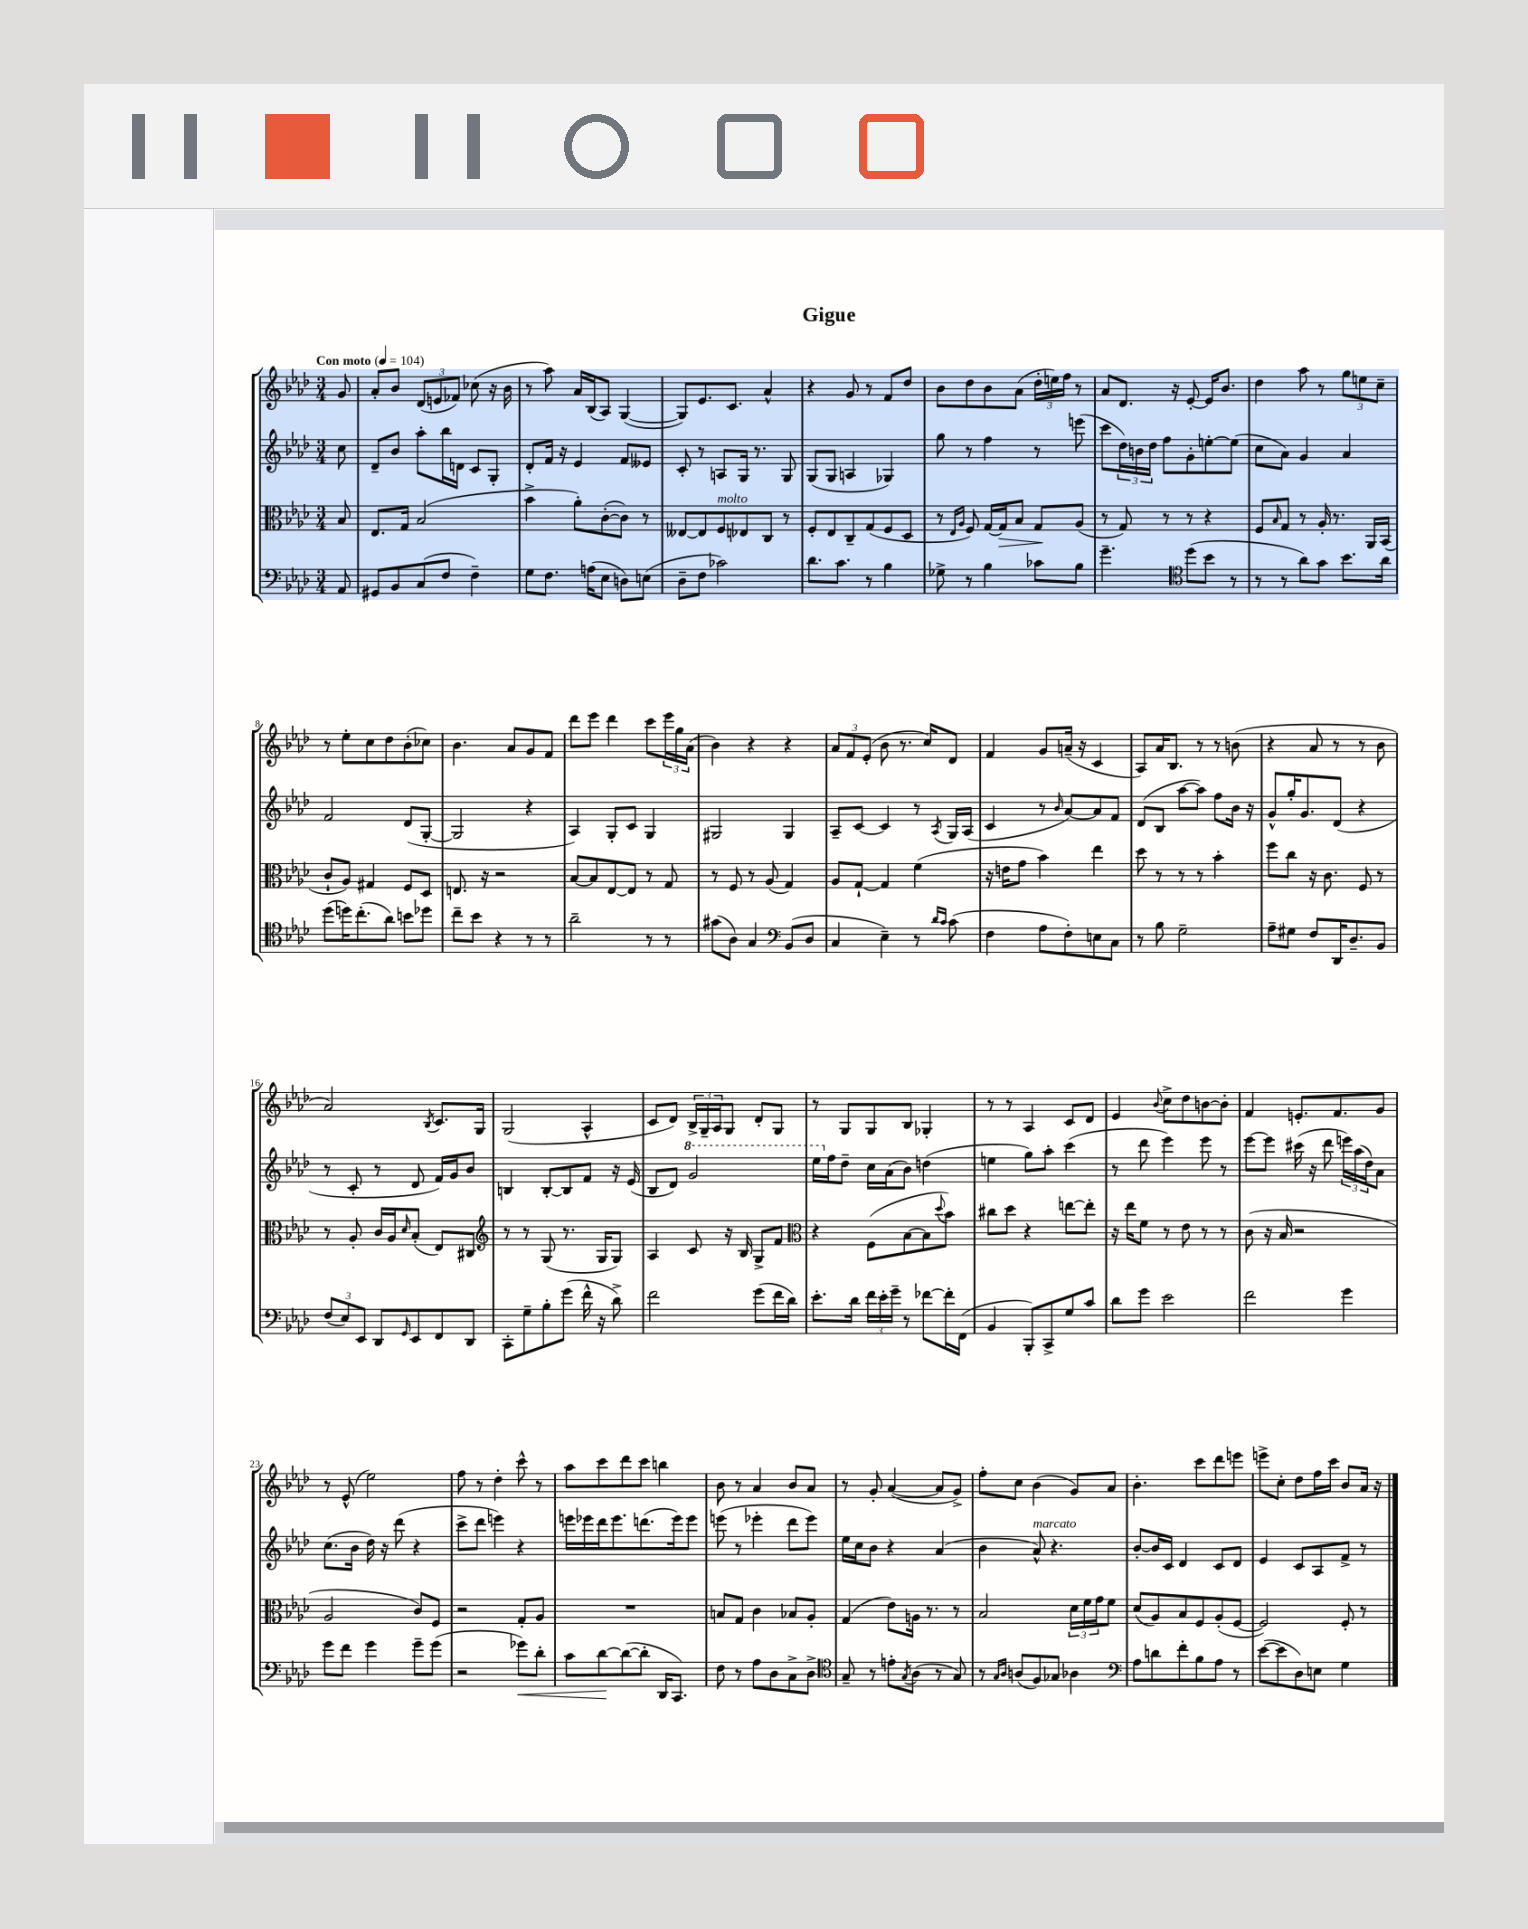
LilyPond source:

\header { title = "Gigue" }
<<
\new StaffGroup <<
\new Staff = "s0" {
    \clef treble \key aes \major \numericTimeSignature \time 3/4 \partial 8 \tempo "Con moto" 4 = 104
    g'8 |
    aes'8-. bes'8 \tuplet 3/2 { des'8( e'8 fes'8) } ces''8( r16 bes'16 |
    r8 aes''8) aes'16 bes16( aes8) g4~( |
    g8) ees'8. c'8. aes'4-^ |
    r4 g'8 r8 f'8 des''8 |
    bes'8 des''8 bes'8 aes'8( \tuplet 3/2 { des''16-. e''16) f''16 } r8 |
    aes'8 des'8. r16 ees'8~-. ees'16 bes'8. |
    des''4 aes''8 r8 \tuplet 3/2 { g''8 e''8 c''8-- } |
    r8 ees''8-. c''8 des''8 bes'8-.( ces''8) |
    bes'4. aes'8 g'8 f'8 |
    des'''8 ees'''8 des'''4 c'''8 \tuplet 3/2 { ees'''16 g''16 aes'16( } |
    bes'4) r4 r4 |
    \tuplet 3/2 { aes'8 f'8 ees'8-.( } bes'8 r8. c''16) des'8 |
    f'4 g'8 a'16--( r16 c'4 |
    aes8) aes'16 bes8. r8 r8 b'8( |
    r4 aes'8 r8 r8 bes'8 |
    aes'2) \acciaccatura { bes8 } c'8. g16 |
    g2( aes4-^ |
    c'8 des'8) \tuplet 3/2 { bes16-> g16-- aes16 } g8 des'8-. g8 |
    r8 g8 g8 bes8 ges4-. |
    r8 r8 aes4 c'8 des'8 |
    ees'4 \appoggiatura { bes'8 } c''8-> des''8 b'8~ b'8-. |
    f'4 e'8.-. f'8. g'8 |
    r8 ees'8-^( ees''2) |
    f''8 r8 des''4-. c'''8-^ r8 |
    aes''8 c'''8 des'''8 c'''8 b''4 |
    bes'8 r8 aes'4 bes'8 aes'8 |
    r8 g'8-. aes'4~( aes'8 g'8->) |
    f''8-. c''8 bes'4( g'8) aes'8 |
    bes'4.-. c'''8 des'''8 e'''8 |
    e'''8-> c''8-. des''8 f''16 c'''16 bes'8 aes'16 r16 \bar "|." |
}
\new Staff = "s1" {
    \clef treble \key aes \major \numericTimeSignature \time 3/4 \partial 8
    c''8 |
    des'8-- bes'8 aes''8-. bes''16 d'16 c'8 g8-. |
    des'8-. f'16 r16 ees'4 f'8 eeses'8 |
    c'8-. r8 a8 g16 r8. g8 |
    g8( g8 a4 ges4) |
    g''8 r8 f''4 r8 e'''8( |
    c'''8 \tuplet 3/2 { des''16) b'16 des''16 } f''8 g'8-. e''8~-. e''8( |
    c''8 aes'8) g'4 aes'4 |
    f'2 des'8( g8~-. |
    g2 r4 |
    aes4) g8-. c'8 g4 |
    gis2 gis4 |
    aes8-- c'8~ c'4 r8 \acciaccatura { aes8 } g16 aes16( |
    c'4 r8 \grace { bes'16 } aes'8~) aes'8 f'8 |
    des'8( bes8 aes''8~ aes''8) f''8 bes'16 r16 |
    g'8-^ g''16-. g'8. des'8( r4 |
    r8 c'8-. r8 des'8 f'16) g'16 bes'8 |
    b4 b8~-. b8 f'8 r16 ees'16( |
    bes8 des'8) \ottava #1 g''2 |
    ees'''16 \ottava #0 f''16 des''8-- c''16 aes'16( bes'8) d''4( |
    e''4 g''8) aes''8-. c'''4( |
    r8 des'''8 ees'''4) ees'''8 r8 |
    ees'''8~ ees'''8 cis'''16( r16 des'''8 \tuplet 3/2 { e'''16) aes''16( des''16) } aes'8 |
    c''8.( bes'16 des''16) r16 des'''8( r4 |
    c'''8-> des'''8 e'''4) r4 |
    e'''16 ees'''16 des'''16 ees'''8. d'''8.( ees'''16) ees'''8 |
    e'''8( r8 ees'''4-. des'''8 ees'''8) |
    ees''16 c''16 bes'8 r4 aes'4( |
    bes'4 aes'8-^^\markup { \italic "marcato" }) r4. |
    bes'8~-. bes'16 c'16 des'4 c'8 des'8 |
    ees'4 c'8 aes8 f'8-> r8 \bar "|." |
}
\new Staff = "s2" {
    \clef alto \key aes \major \numericTimeSignature \time 3/4 \partial 8
    bes8 |
    ees8. g16 bes2( |
    bes'4-> aes'8-.) c'8~-.( c'8) r8 |
    eeses8~ eeses8 f8^\markup { \italic "molto" } ees8 c8 r8 |
    f8-. ees8 c8-- g8( f8 des8 |
    r8 \grace { ees16 aes16 } f8) g16~ g16\> bes8 g8\! aes8( |
    r8 g8) r8 r8 r4 |
    f8 \grace { bes16 } g8 r8 aes16-. r8. aes,16 bes,16( |
    c'8-! aes8) gis4 f8 des8 |
    e8. r16 r2 |
    bes8~ bes8 ees8~ ees8 r8 g8 |
    r8 f8 r8 aes8( g4) |
    aes8 g8~-! g4 f'4( |
    r16 e'16 g'8 bes'4) ees''4 |
    des''8 r8 r8 r8 bes'4-. |
    f''8 c''8 r16 c'8. f8 r8 |
    r8 aes8-. c'16 aes16 \grace { des'16 } bes8-.( ees8) cis8 |
    \clef treble r8 r8 g8( r8. g16 g8) |
    aes4 c'8 r16 bes16 g8-> f'8 |
    \clef alto r4 f8( bes8~ bes8 \appoggiatura { des''8 } bes'8) |
    cis''8 des''8 r4 e''8~ e''8-. |
    r16 ees''16 f'8 r8 ees'8 r8 r8 |
    c'8( r16 bes16 r2 |
    aes2 c'8) f8 |
    r2 g8-. aes8 |
    R2. |
    b8 g8 c'4 bes8 aes8-. |
    g4( ees'8) a16 r8. r8 |
    bes2 \tuplet 3/2 { des'16 f'16 g'16 } f'8 |
    des'8( aes8) bes8 f8 aes8-.( f8~ |
    f2) f8-. r8 \bar "|." |
}
\new Staff = "s3" {
    \clef bass \key aes \major \numericTimeSignature \time 3/4 \partial 8
    aes,8 |
    gis,8 bes,8 c8( f8 f4--) |
    g8 f8. a16( ees8 d8) e8( |
    des8-- f8 ces'2) |
    des'8. c'8. r8 bes4 |
    ges8-> r8 bes4 ces'8 bes8 |
    g'4.-- \clef tenor des''8( bes'8 r8 |
    r8 r8 aes'8) g'8 bes'8. aes'16 |
    des''8( d''16) c''8.-.( aes'8) b'8 des''8 |
    c''8-- bes'8 r4 r8 r8 |
    aes'2-- r8 r8 |
    gis'8( aes8) g4 \clef bass bes,8( des8 |
    c4 ees4--) r8 \grace { des'16 c'16 } c'8( |
    f4 aes8 f8-.) e8 c8 |
    r8 bes8 g2-- |
    aes8-- gis8 f8 des,16 des8.-- bes,8 |
    \tuplet 3/2 { f8( ees8) ees,8 } des,8 \grace { g,16 } ees,8 f,8 des,8 |
    c,8-. g8-- bes8-. g'8( f'16-^ r16 des'8->) |
    f'2 g'8( f'16 des'16) |
    ees'8.-. des'16 \tuplet 3/2 { f'16 ees'16-. g'16-- } r8 fes'8~ fes'16-. f,16( |
    bes,4 bes,,8-.) c,8-> g8 c'8 |
    des'8 g'8 ees'2 |
    f'2 g'4 |
    g'8 f'8 g'4 g'8-- g'8( |
    r2 ges'8\<) des'8-. |
    c'8 des'8~\! des'8~( des'8-. des,16 c,8.) |
    f8 r8 aes8 des8 c8-> des8-> |
    \clef tenor g8-- r8 e'8-. \acciaccatura { g8 } aes8( r8 g8) |
    r8 \grace { g16 aes16 } a8( f8) ges8 aes4 |
    \clef bass aes8 d'8 f'8-. bes8 aes8 r8 |
    ees'8~( ees'8 des8) e8 g4 \bar "|." |
}
>>
>>
